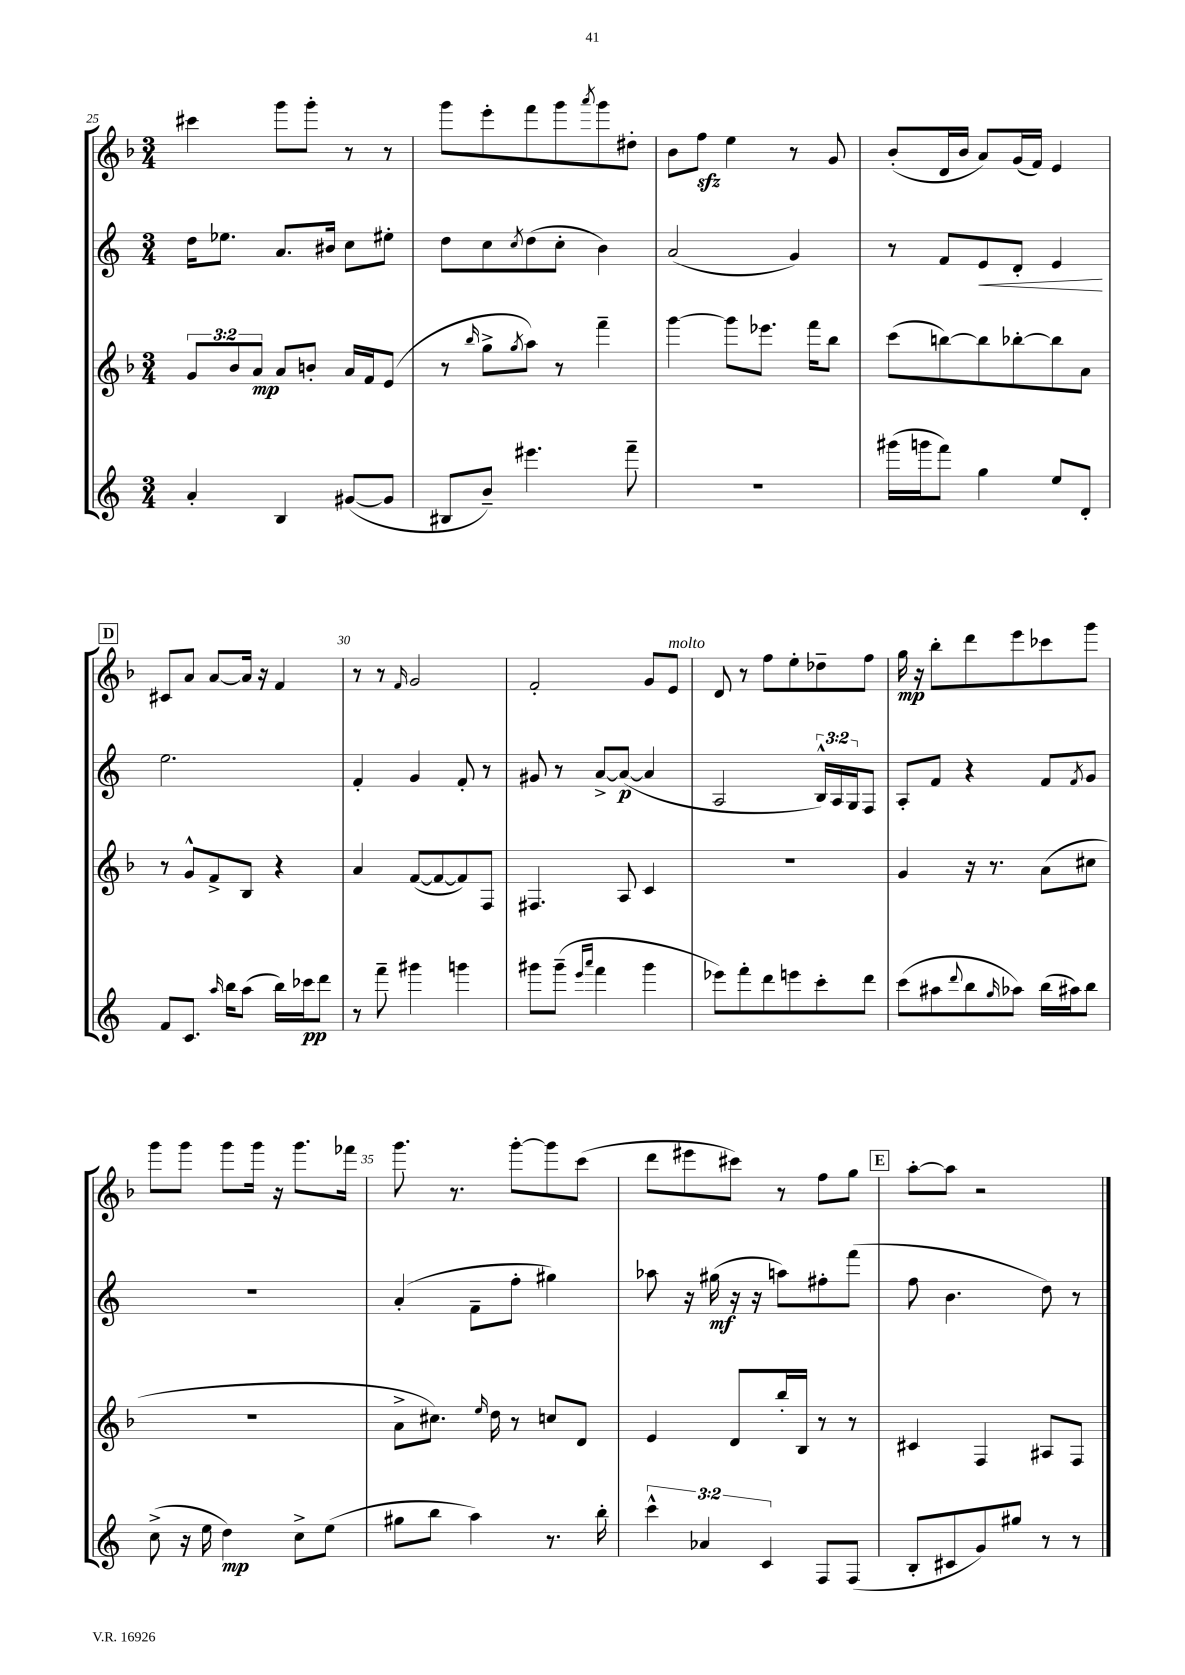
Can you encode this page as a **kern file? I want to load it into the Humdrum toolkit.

**kern	**kern	**kern	**kern
*staff4	*staff3	*staff2	*staff1
*clefG2	*clefG2	*clefG2	*clefG2
*k[]	*k[b-]	*k[]	*k[b-]
*M3/4	*M3/4	*M3/4	*M3/4
4a'	12g	16dd	4ccc#
.	.	8.ee-	.
.	12b-	.	.
.	12a	.	.
4B	8a	8.a	8ggg
.	8b'	.	8ggg'
.	.	16b#	.
([8g#	16a	8cc	8r
.	16f	.	.
8g#]	(8e	8ee#'	8r
=	=	=	=
8B#	8r	8dd	8ggg
.	16qqbb-	.	.
8b~)	8gg^	8cc	8eee'
.	8qgg	8qcc	.
4.eee#	8aa)	(8dd	8fff
.	8r	8cc'	8ggg
.	.	.	8qaaa
.	4fff~	4b)	8ggg
8fff~	.	.	8dd#'
=	=	=	=
2.r	[4ggg	(2a	8b-
.	.	.	8ff
.	8ggg]	.	4ee
.	8.eee-	.	.
.	.	4g)	8r
.	16fff	.	.
.	8bb-	.	8g
=	=	=	=
(16ggg#	(8ccc	8r	(8b-'
16ggg	.	.	.
8fff)	[8bb)	8f	16d
.	.	.	16b-
4gg	8bb]	8e	8a)
.	[8bb-'	8d'	(16g
.	.	.	16f)
8ee	8bb-]	4e	4e
8d'	8a	.	.
=	=	=	=
8f	8r	2.ee	8c#
8.c	8g^^	.	8a
.	8f^	.	[8a
16qqaa	.	.	.
16bb	.	.	.
(8aa	8B-	.	16a]
.	.	.	16r
16bb)	4r	.	4f
16ccc-	.	.	.
8ddd	.	.	.
=	=	=	=
8r	4a	4f'	8r
8fff~	.	.	8r
.	.	.	16qqf
4ggg#	([8f	4g	2g
.	8f_	.	.
4ggg	8f])	8f'	.
.	8F	8r	.
=	=	=	=
8ggg#	4.F#	8g#	2f'
(8ggg#~	.	8r	.
16qqeee	.	.	.
16qqaaa	.	.	.
4fff	.	[8a^	.
.	8A	(8a_	.
4ggg#	4c	4a]	8g
.	.	.	8e
=	=	=	=
8eee-)	2.r	2A	8d
8fff'	.	.	8r
8ddd	.	.	8ff
8eee	.	.	8ee'
8ccc'	.	24B^^)	8dd-~
.	.	24A	.
.	.	24G	.
8ddd	.	8F	8ff
=	=	=	=
(8ccc	4g	8A'	16gg
.	.	.	16r
8aa#	.	8f	8bb-'
8qqddd	.	.	.
8bb	16r	4r	8ddd
.	8.r	.	.
16qqgg	.	.	.
8aa-)	.	.	8eee
(16bb	(8a	8f	8ccc-
16aa#)	.	.	.
.	.	8qf	.
8bb	8cc#	8g	8ggg
=	=	=	=
(8cc^	2.r	2.r	8ggg
16r	.	.	8ggg
16ee	.	.	.
4dd)	.	.	8ggg
.	.	.	16ggg
.	.	.	16r
8cc^	.	.	8.ggg
(8ee	.	.	.
.	.	.	16fff-
=	=	=	=
8gg#	8a^	(4a'	8.ggg
8bb	8.cc#)	.	.
.	.	.	8.r
4aa)	.	8f~	.
.	16qqee	.	.
.	16dd	.	.
.	8r	8ff'	[8ggg'
8.r	8cc	4gg#)	8ggg]
.	8d	.	(8ccc
16bb'	.	.	.
=	=	=	=
6ccc^^	4e	8aa-	8ddd
.	.	16r	8eee#
6a-	.	.	.
.	.	(16gg#	.
.	8d	16r	8ccc#)
.	.	16r	.
6c	.	.	.
.	16bb-'	8aa)	8r
.	16B-	.	.
8F	8r	8ff#'	8ff
(8F	8r	(8fff	8gg
=	=	=	=
8B'	4c#	8ff	[8aa'
8c#	.	4.b	8aa]
8g)	4F	.	2r
8gg#	.	.	.
8r	8A#	8dd)	.
8r	8F	8r	.
==	==	==	==
*-	*-	*-	*-
